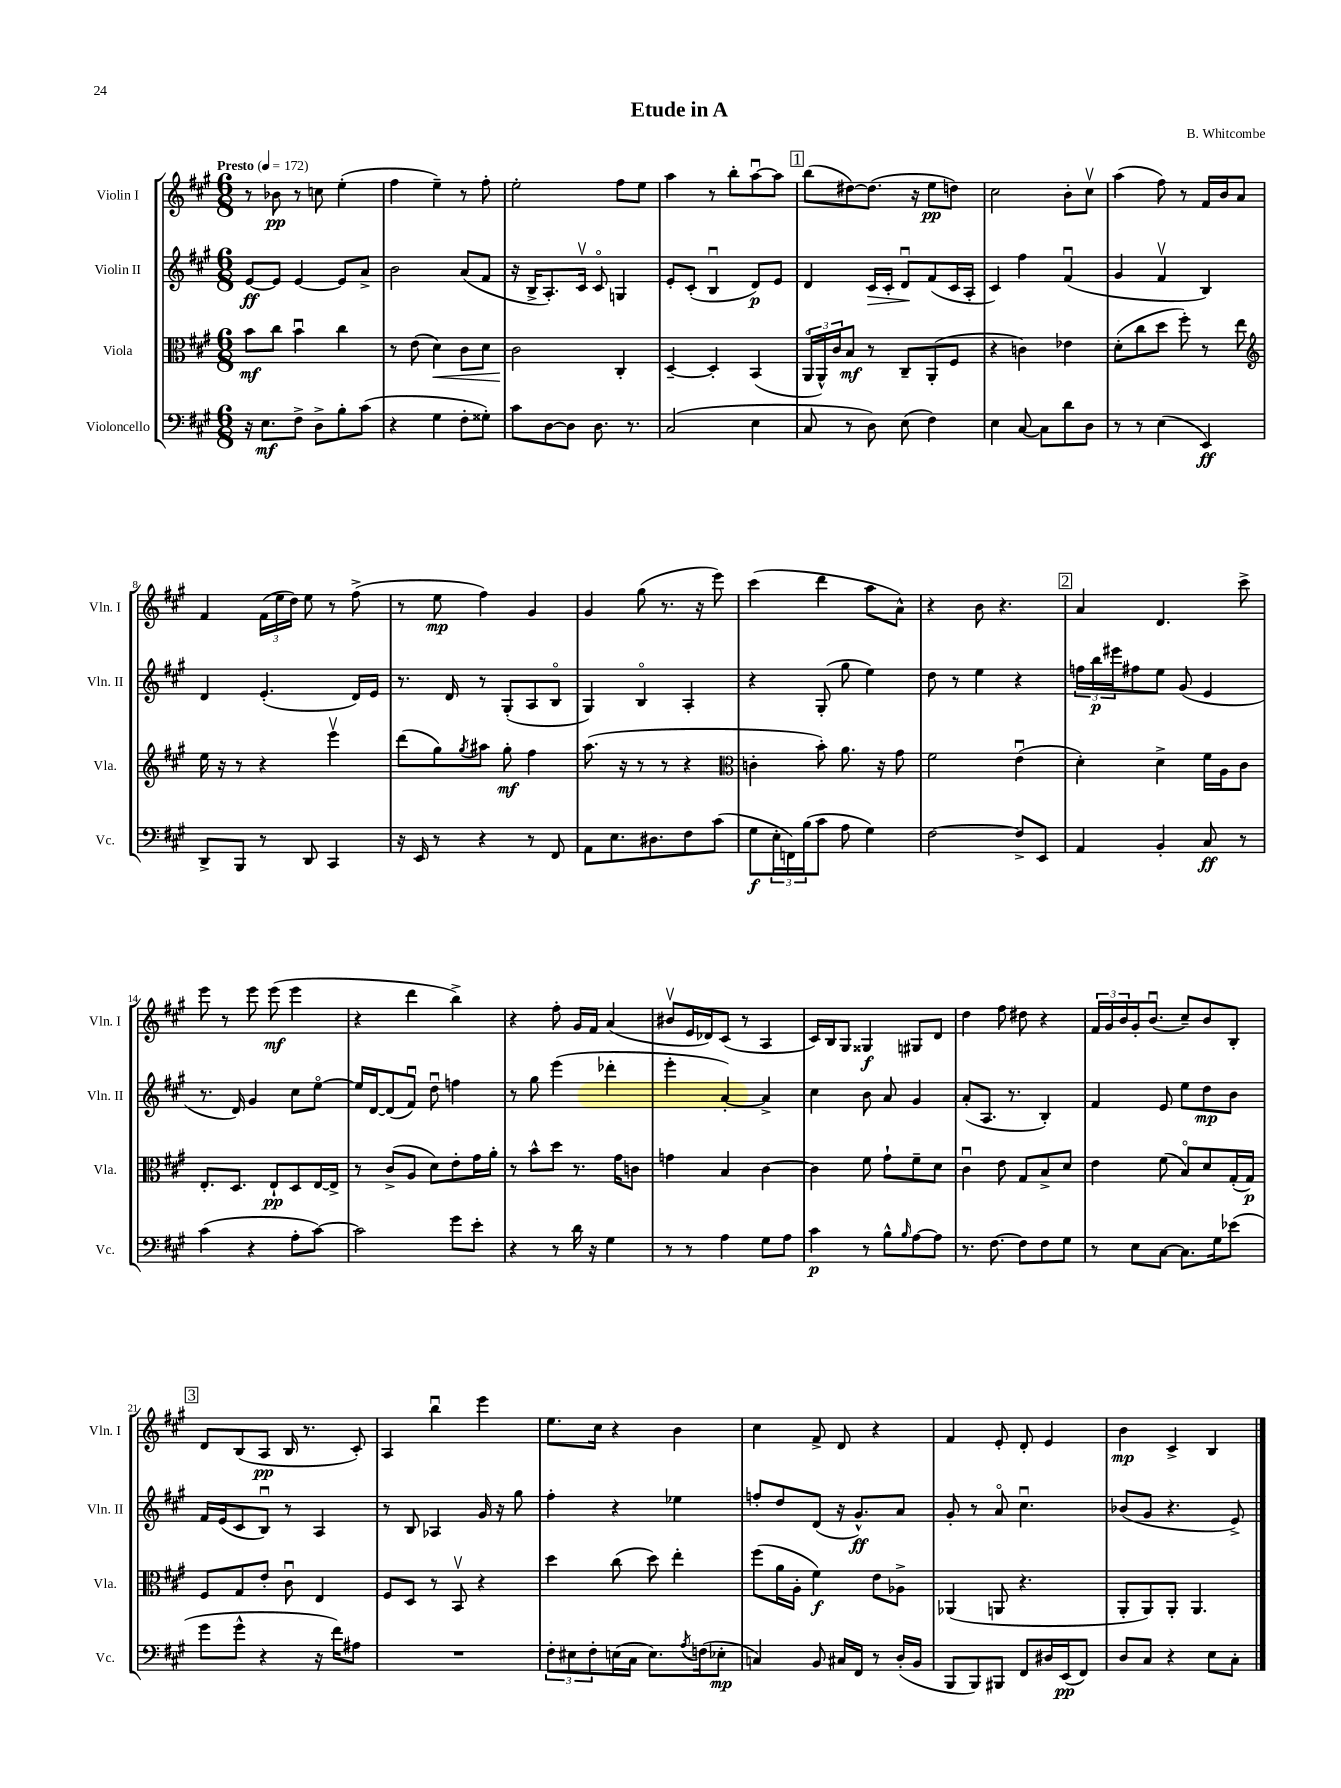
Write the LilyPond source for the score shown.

\header { title = "Etude in A" composer = "B. Whitcombe" }
<<
\new StaffGroup <<
\new Staff = "s0" \with { instrumentName = "Violin I" shortInstrumentName = "Vln. I" } {
    \clef treble \key a \major \numericTimeSignature \time 6/8 \tempo "Presto" 4 = 172
    r8 bes'8\pp r8 c''8 e''4-.( |
    fis''4 e''4--) r8 fis''8-. |
    e''2-. fis''8 e''8 |
    a''4 r8 b''8-. a''8~\downbow a''8 |
    \mark \markup { \box "1" } b''8( dis''8~) dis''8.( r16 e''8\pp d''8) |
    cis''2 b'8-. cis''8\upbow |
    a''4( fis''8) r8 fis'16 b'16 a'8 |
    fis'4 \tuplet 3/2 { fis'16( e''16 d''16) } e''8 r8 fis''8->( |
    r8 e''8\mp fis''4) gis'4 |
    gis'4 gis''8( r8. r16 e'''8) |
    cis'''4( d'''4 a''8 a'8-^) |
    r4 b'8 r4. |
    \mark \markup { \box "2" } a'4 d'4. cis'''8-> |
    e'''8 r8 e'''8 e'''8\mf( e'''4 |
    r4 d'''4 b''4->) |
    r4 fis''8-. gis'16 fis'16 a'4( |
    bis'8\upbow e'16 des'16) cis'8( r8 a4 |
    cis'16) b16 gis8 gisis4\f gis8 d'8 |
    d''4 fis''8 dis''8 r4 |
    \tuplet 3/2 { fis'16 gis'16 b'16 } gis'16-. b'8.\downbow( cis''8--) b'8 b8-. |
    \mark \markup { \box "3" } d'8 b8( a8\pp b16 r8. cis'8-.) |
    a4 b''4\downbow e'''4 |
    e''8. cis''16 r4 b'4 |
    cis''4 fis'8-> d'8 r4 |
    fis'4 e'8-. d'8-. e'4 |
    b'4\mp cis'4-> b4 \bar "|." |
}
\new Staff = "s1" \with { instrumentName = "Violin II" shortInstrumentName = "Vln. II" } {
    \clef treble \key a \major \numericTimeSignature \time 6/8
    e'8~\ff e'8 e'4~ e'8 a'8-> |
    b'2 a'8( fis'8 |
    r16 b16-> a8.-.) cis'16\upbow cis'8\flageolet g4 |
    e'8-. cis'8-.( b4\downbow d'8\p) e'8 |
    \mark \markup { \box "1" } d'4 cis'16\> cis'16-. d'8\downbow\! fis'8( cis'16 a16-. |
    cis'4) fis''4 fis'4\downbow( |
    gis'4 fis'4\upbow b4) |
    d'4 e'4.-.( d'16) e'16 |
    r8. d'16 r8 gis8-.( a8 b8\flageolet |
    gis4) b4\flageolet a4-. |
    r4 gis8-.( gis''8 e''4) |
    d''8 r8 e''4 r4 |
    \mark \markup { \box "2" } \tuplet 3/2 { f''16 b''16\p eis'''16 } fis''8 e''8 gis'8( e'4 |
    r8. d'16) gis'4 cis''8 e''8~\flageolet |
    e''16 d'16~ d'8( fis'8\downbow) d''8\downbow f''4 |
    r8 gis''8 e'''4( des'''4-. |
    e'''4-. a'4~-.) a'4-> |
    cis''4 b'8 a'8 gis'4 |
    a'8-.( a8. r8. b4-.) |
    fis'4 e'8 e''8 d''8\mp b'8 |
    \mark \markup { \box "3" } fis'16 e'16( cis'8 b8\downbow) r8 a4 |
    r8 b8 aes4 gis'16 r16 gis''8 |
    fis''4-. r4 ees''4 |
    f''8-. d''8 d'8( r16 gis'8.-^\ff) a'8 |
    gis'8-. r8 a'8\flageolet cis''4.\downbow |
    bes'8( gis'8 r4. e'8->) \bar "|." |
}
\new Staff = "s2" \with { instrumentName = "Viola" shortInstrumentName = "Vla." } {
    \clef alto \key a \major \numericTimeSignature \time 6/8
    b'8\mf cis''8 b'4\downbow cis''4 |
    r8 e'8( d'4\<) cis'8 d'8 |
    cis'2\! cis4-. |
    d4~-- d4-. b,4( |
    \mark \markup { \box "1" } \tuplet 3/2 { a,16\flageolet a,16-^) cis'16 } b8\mf r8 cis8-- a,8-.( fis8 |
    r4 c'4) ees'4 |
    d'8-.( cis''8 d''8 fis''8-.) r8 e''8 |
    \clef treble e''16 r16 r8 r4 e'''4\upbow |
    d'''8( gis''8) \acciaccatura { gis''8 } ais''8 gis''8-.\mf fis''4 |
    a''8.( r16 r8 r8 r4 |
    \clef alto c'4-. b'8-.) a'8. r16 gis'8 |
    fis'2 e'4\downbow( |
    \mark \markup { \box "2" } d'4-.) d'4-> fis'16 a16 cis'8 |
    e8.-. d8. e8-!\pp d8 e16~ e16-> |
    r8 cis'8->( a8 d'8) e'8-. gis'16 a'16-. |
    r8 b'8-^ d''8 r8. gis'16 c'8 |
    g'4 b4 cis'4~ |
    cis'4 fis'8 gis'8-! fis'8-- d'8 |
    cis'4\downbow e'8 gis8 b8-> d'8 |
    e'4 fis'8( b8\flageolet) d'8 gis16-.( gis16\p) |
    \mark \markup { \box "3" } fis8 gis8 e'8-. cis'8\downbow e4 |
    fis8 d8 r8 b,8\upbow r4 |
    d''4 cis''8( d''8) e''4-. |
    fis''8( a'16 a16-. fis'4\f) e'8 aes8-> |
    aes,4( a,8 r4. |
    a,8-. a,8) a,8-. a,4. \bar "|." |
}
\new Staff = "s3" \with { instrumentName = "Violoncello" shortInstrumentName = "Vc." } {
    \clef bass \key a \major \numericTimeSignature \time 6/8
    r16 e8.\mf fis8-> d8-> b8-. cis'8( |
    r4 gis4 fis8-. gisis8-.) |
    cis'8 d8~ d8 d8. r8. |
    cis2( e4 |
    \mark \markup { \box "1" } cis8 r8 d8) e8( fis4) |
    e4 cis8~ cis8 d'8 d8 |
    r8 r8 e4( e,4\ff) |
    d,8-> b,,8 r8 d,8 cis,4 |
    r16 e,16 r8 r4 r8 fis,8 |
    a,8 e8. dis8. fis8 cis'8( |
    gis8\f \tuplet 3/2 { e16-. f,16) b16( } cis'8 a8 gis4) |
    fis2~ fis8-> e,8 |
    \mark \markup { \box "2" } a,4 b,4-. cis8\ff r8 |
    cis'4( r4 a8-. cis'8~) |
    cis'2 gis'8 e'8-. |
    r4 r8 d'16 r16 gis4 |
    r8 r8 a4 gis8 a8 |
    cis'4\p r8 b8-^ \grace { b16 } a8~ a8 |
    r8. fis8.~ fis8 fis8 gis8 |
    r8 e8 cis8~ cis8. gis16 ees'8( |
    \mark \markup { \box "3" } gis'8 gis'8-^ r4 r16 fis'16) ais8 |
    R2. |
    \tuplet 3/2 { fis8-. eis8 fis8-. } e16( cis16 e8.) \acciaccatura { a8 } f16( ees8-.\mp |
    c4) b,8 cis16 fis,16 r8 d16-.( b,16 |
    b,,8 b,,8) bis,,8 fis,8 dis16 e,16\pp( fis,8) |
    d8 cis8 r4 e8 cis8-. \bar "|." |
}
>>
>>
